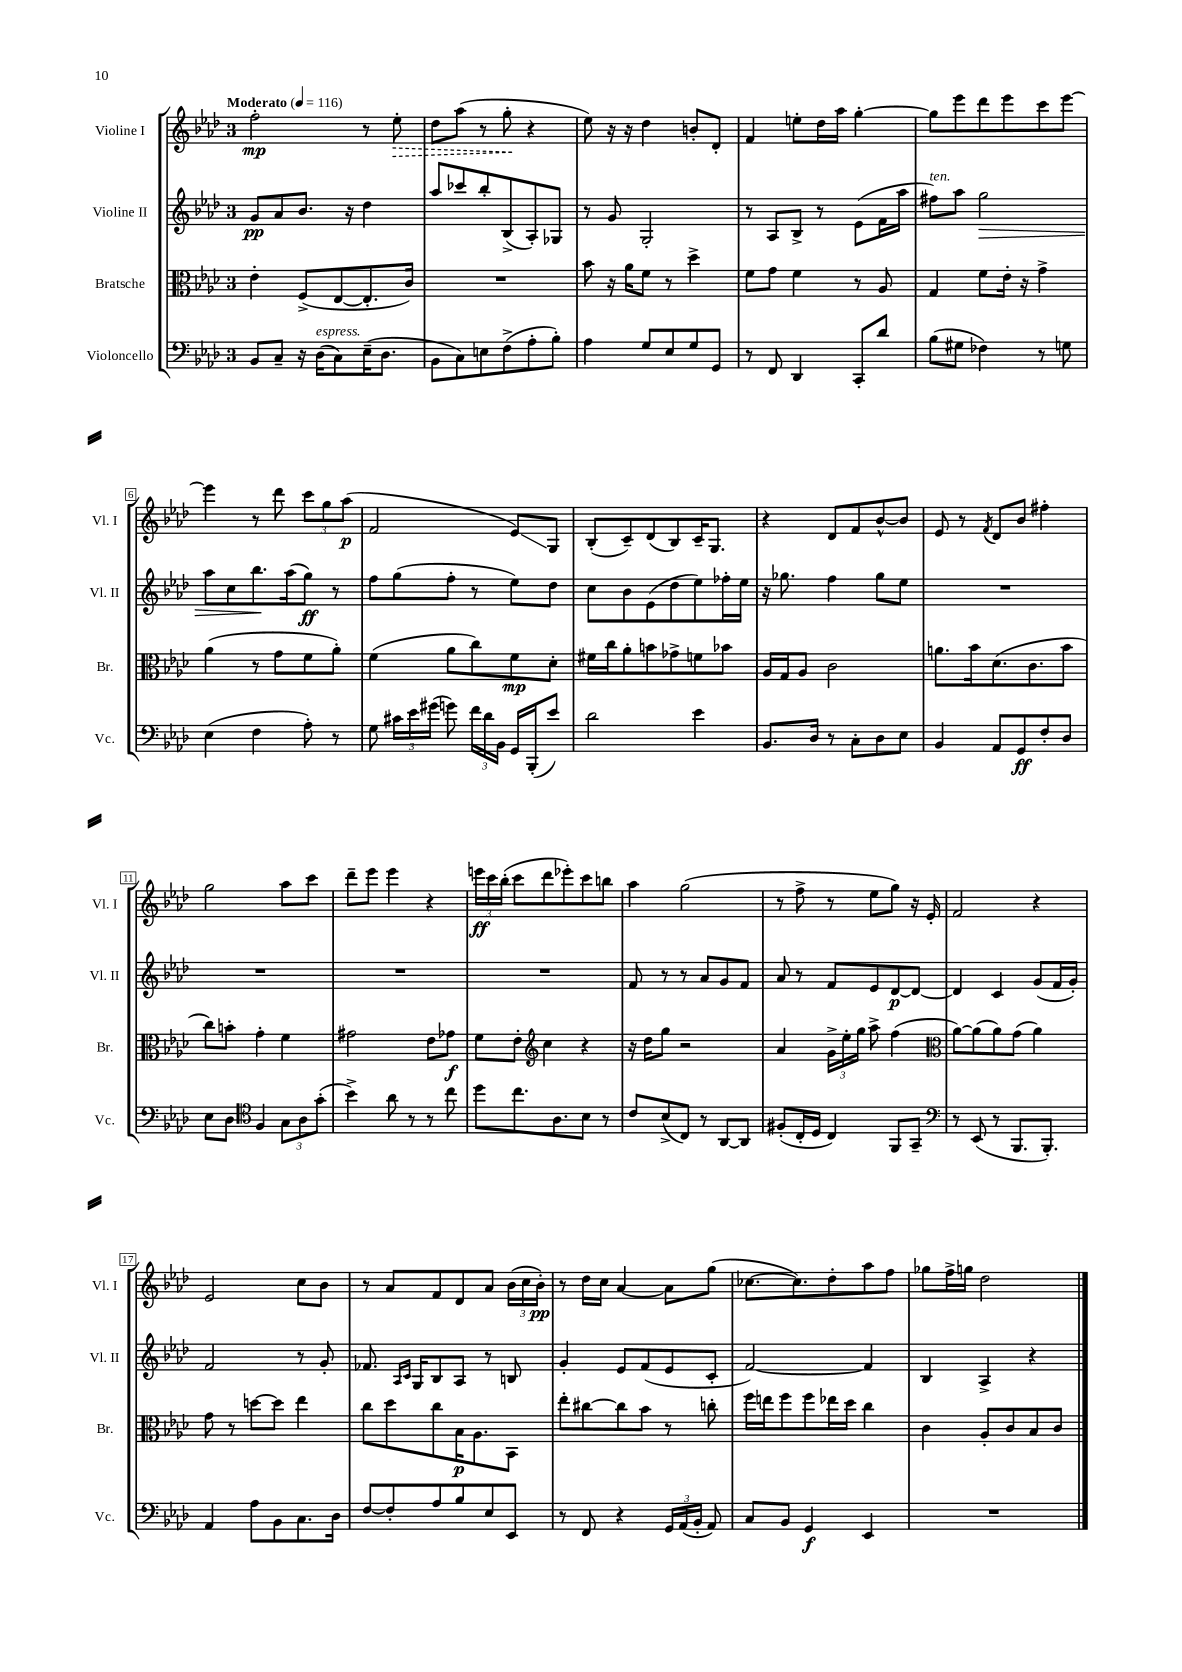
<<
\new StaffGroup <<
\new Staff = "s0" \with { instrumentName = "Violine I" shortInstrumentName = "Vl. I" } {
    \clef treble \key aes \major \once \override Staff.TimeSignature.style = #'single-digit \time 3/4 \tempo "Moderato" 4 = 116
    \autoBeamOff f''2-.\mp r8 \once \override Hairpin.style = #'dashed-line ees''8-.\> |
    des''8[ aes''8]( r8 g''8-.\! r4 |
    ees''8) r16 r16 des''4 b'8[-. des'8]-. |
    f'4 e''8[-. des''16 aes''16] g''4~-. |
    g''8[ ees'''8 des'''8 ees'''8 c'''8 ees'''8]~ |
    ees'''4 r8 des'''8 \tuplet 3/2 { c'''8[ g''8 aes''8]\p( } |
    f'2 ees'8[\glissando) g8] |
    bes8[-.( c'8--) des'8( bes8) c'16-- g8.] |
    r4 des'8[ f'8 bes'8~-^ bes'8] |
    ees'8 r8 \acciaccatura { f'8 } des'8[ bes'8] fis''4-. |
    g''2 aes''8[ c'''8] |
    des'''8[-- ees'''8] ees'''4 r4 |
    \tuplet 3/2 { e'''16[\ff c'''16 bes''16]-.( } c'''8[ des'''8 ees'''8-.) c'''8 b''8] |
    aes''4 g''2( |
    r8 f''8-> r8 ees''8[ g''8]) r16 ees'16-. |
    f'2 r4 |
    ees'2 c''8[ bes'8] |
    r8 aes'8[ f'8 des'8 aes'8] \tuplet 3/2 { bes'16[( c''16 bes'16]-.\pp) } |
    r8 des''16[ c''16] aes'4~ aes'8[ g''8]( |
    ces''8.[~ ces''8.) des''8-. aes''8 f''8] |
    ges''8[ f''16-> g''16] des''2 \bar "|." |
}
\new Staff = "s1" \with { instrumentName = "Violine II" shortInstrumentName = "Vl. II" } {
    \clef treble \key aes \major \once \override Staff.TimeSignature.style = #'single-digit \time 3/4
    \autoBeamOff g'8[\pp aes'8 bes'8.] r16 des''4 |
    aes''8[ ces'''8 bes''8-. bes8->( aes8-.) ges8] |
    r8 g'8 g2-. |
    r8 aes8[ bes8]-> r8 ees'8[( f'16 aes''16] |
    fis''8[^\markup { \italic "ten." }) aes''8] g''2\> |
    aes''8[ c''8 bes''8.\! aes''16( g''8]\ff) r8 |
    f''8[ g''8( f''8]-. r8 ees''8[) des''8] |
    c''8[ bes'8 ees'8( des''8 ees''8) fes''16-. ees''16] |
    r16 ges''8. f''4 ges''8[ ees''8] |
    R2. |
    R2. |
    R2. |
    R2. |
    f'8 r8 r8 aes'8[ g'8 f'8] |
    aes'8 r8 f'8[ ees'8 des'8~\p des'8]~ |
    des'4 c'4 g'8[( f'16 g'16]-.) |
    f'2 r8 g'8-. |
    fes'8. \grace { aes16[ c'16] } g16[ bes8 aes8] r8 b8 |
    g'4-. ees'8[ f'8( ees'8 c'8]-. |
    f'2~) f'4 |
    bes4 aes4-> r4 \bar "|." |
}
\new Staff = "s2" \with { instrumentName = "Bratsche" shortInstrumentName = "Br." } {
    \clef alto \key aes \major \once \override Staff.TimeSignature.style = #'single-digit \time 3/4
    \autoBeamOff ees'4-. f8[->( ees8~ ees8.-. c'16]) |
    R2. |
    bes'8 r16 aes'16[ f'8] r8 des''4-> |
    f'8[ g'8] f'4 r8 aes8 |
    g4 f'8[ ees'16]-. r16 g'4-> |
    aes'4( r8 g'8[ f'8 aes'8]-.) |
    f'4( aes'8[ c''8) f'8\mp des'8]-. |
    fis'16[ c''16 aes'8-. b'8 ges'8-> f'8 bes'8] |
    aes16[ g16 aes8] c'2 |
    a'8.[ bes'16 des'8.( c'8. bes'8] |
    c''8[) b'8]-. g'4-. f'4 |
    gis'2 ees'8[ ges'8]\f |
    f'8[ ees'8]-. \clef treble c''4 r4 |
    r16 des''16[ g''8] r2 |
    aes'4 \tuplet 3/2 { g'16[-> ees''16-. g''16] } aes''8-> f''4( |
    \clef alto aes'8[~) aes'8( aes'8) g'8]( aes'4) |
    g'8 r8 d''8[~ d''8] ees''4 |
    c''8[ des''8 c''8 bes16\p aes8. bes,8] |
    ees''8[-. cis''8~ cis''8 bes'8] r8 c''8-. |
    f''16[ e''16 f''8 f''8 ees''16 des''16] c''4 |
    c'4 aes8[-. c'8 bes8 c'8] \bar "|." |
}
\new Staff = "s3" \with { instrumentName = "Violoncello" shortInstrumentName = "Vc." } {
    \clef bass \key aes \major \once \override Staff.TimeSignature.style = #'single-digit \time 3/4
    \autoBeamOff bes,8[ c8]-- r16 des16[^\markup { \italic "espress." }( c8) ees16--( des8.] |
    bes,8[ c8) e8 f8->( aes8-. bes8]-.) |
    aes4 g8[ ees8 g8 g,8] |
    r8 f,8 des,4 c,8[-. des'8] |
    bes8[( gis8] fes4) r8 g8 |
    ees4( f4 aes8-.) r8 |
    g8 \tuplet 3/2 { cis'16[ ees'16 gis'16]( } g'8) \tuplet 3/2 { f'16[ des'16 bes,16] } g,16[ bes,,16-.( ees'8]) |
    des'2 ees'4 |
    bes,8.[ des16] r8 c8[-. des8 ees8] |
    bes,4 aes,8[ g,8\ff f8-. des8] |
    ees8[ des8] \clef tenor f4 \tuplet 3/2 { g8[ aes8 g'8]-.( } |
    bes'4->) aes'8 r8 r8 c''8 |
    des''8[ c''8. aes8. bes8] r8 |
    c'8[ bes8->( c8]) r8 aes,8[~ aes,8] |
    fis8[-.( c16-. des16] c4) f,8[ g,8]-- |
    \clef bass r8 ees,8( r8 bes,,8.[ bes,,8.]-.) |
    aes,4 aes8[ bes,8 c8. des16] |
    f8[~ f8-. aes8 bes8 ees8 ees,8] |
    r8 f,8 r4 \tuplet 3/2 { g,16[ aes,16( bes,16]-. } aes,8) |
    c8[ bes,8] g,4\f ees,4 |
    R2. \bar "|." |
}
>>
>>
\layout { \context { \Score \override BarNumber.stencil = #(make-stencil-boxer 0.1 0.3 ly:text-interface::print) } }
